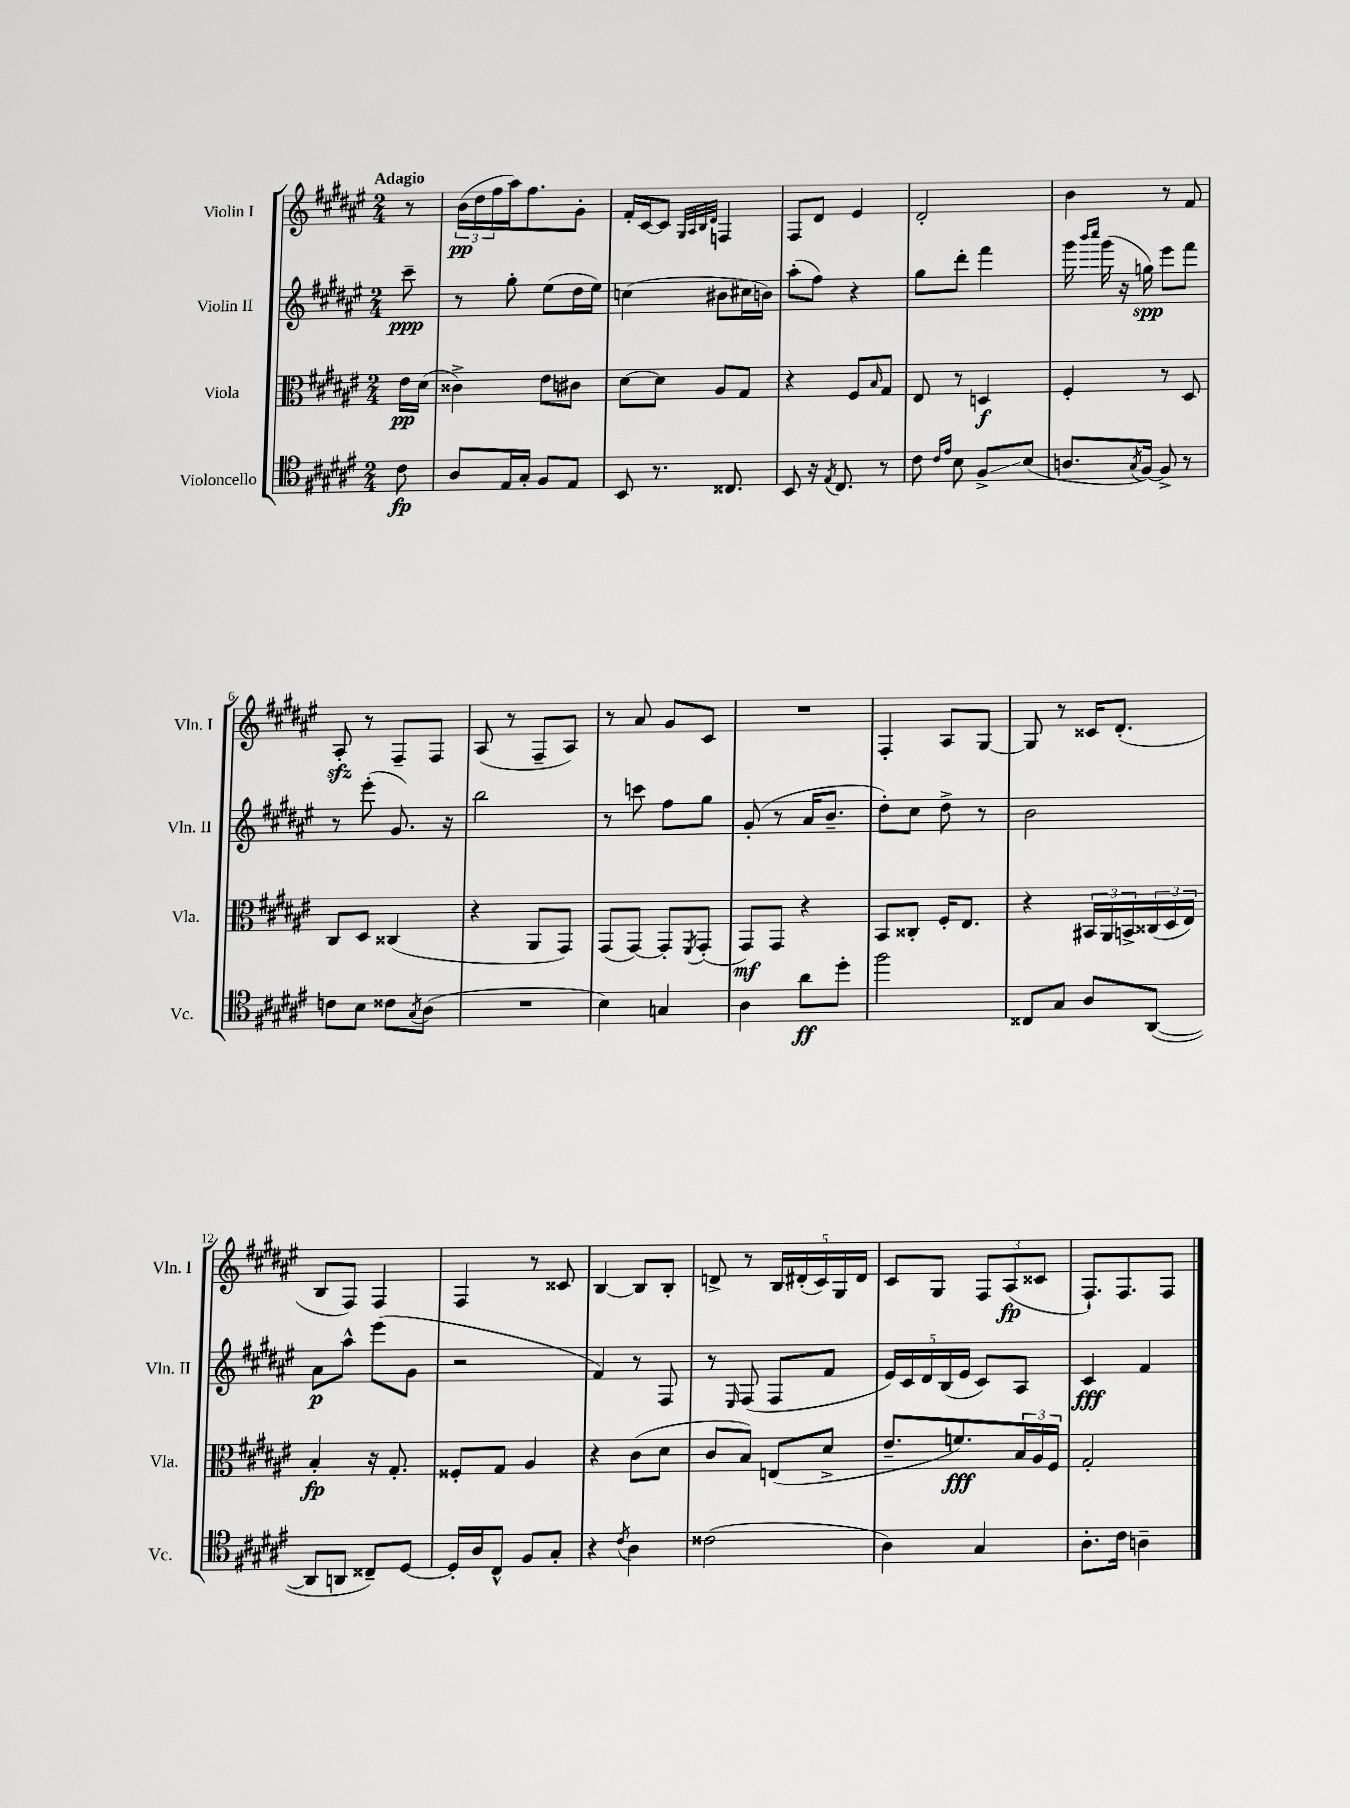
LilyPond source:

<<
\new StaffGroup <<
\new Staff = "s0" \with { instrumentName = "Violin I" shortInstrumentName = "Vln. I" } {
    \clef treble \key fis \major \numericTimeSignature \time 2/4 \partial 8 \tempo "Adagio"
    r8 |
    \tuplet 3/2 { b'16\pp( dis''16 fis''16 } ais''16) fis''8. gis'8-. |
    fis'16-. cis'16~ cis'8 \grace { gis32 ais32 b32 dis'32 } f4 |
    fis8 dis'8 eis'4 |
    dis'2-. |
    b'4 r8 fis'8 |
    ais8-.\sfz r8 fis8-- fis8 |
    ais8( r8 fis8-- ais8) |
    r8 ais'8 gis'8 cis'8 |
    R2 |
    fis4-. ais8 gis8~ |
    gis8 r8 cisis'16 dis'8.-.( |
    b8 fis8) fis4 |
    fis4 r8 cisis'8 |
    b4~ b8 b8-. |
    d'8-> r8 \tuplet 5/4 { b16 dis'16-.( cis'16) gis16 dis'16 } |
    cis'8 gis8 \tuplet 3/2 { fis8 ais8\fp( cisis'8 } |
    fis8.-!) fis8. fis8 \bar "|." |
}
\new Staff = "s1" \with { instrumentName = "Violin II" shortInstrumentName = "Vln. II" } {
    \clef treble \key fis \major \numericTimeSignature \time 2/4 \partial 8
    cis'''8--\ppp |
    r8 gis''8-. eis''8( dis''16 eis''16) |
    c''4( bis'8 cis''16 b'16) |
    ais''8-.( fis''8) r4 |
    gis''8 dis'''8-. fis'''4 |
    gis'''16 \grace { b'''16 cis''''16 } gis'''16( r16 g''16\spp) eis'''8 fis'''8 |
    r8 eis'''8-.( gis'8.) r16 |
    b''2 |
    r8 c'''8 fis''8 gis''8 |
    gis'8-.( r8 ais'16 b'8.-- |
    dis''8-.) cis''8 dis''8-> r8 |
    b'2 |
    ais'8\p ais''8-^ eis'''8( gis'8 |
    r2 |
    fis'4) r8 fis8 |
    r8 \grace { eis16 } fis8( fis8 fis'8 |
    \tuplet 5/4 { eis'16) cis'16 dis'16 b16( eis'16 } cis'8) ais8 |
    cis'4\fff fis'4 \bar "|." |
}
\new Staff = "s2" \with { instrumentName = "Viola" shortInstrumentName = "Vla." } {
    \clef alto \key fis \major \numericTimeSignature \time 2/4 \partial 8
    eis'16\pp dis'16( |
    cisis'4->) eis'8 cis'8 |
    dis'8~ dis'8 ais8 gis8 |
    r4 fis8 \grace { b16 } gis8 |
    eis8 r8 d4\f |
    fis4-. r8 dis8 |
    cis8 dis8 cisis4( |
    r4 ais,8 gis,8) |
    gis,8( gis,8~) gis,8-. \acciaccatura { fis,8 } gis,8-.( |
    gis,8\mf) gis,8 r4 |
    b,8 cisis8-. fis16-. eis8. |
    r4 \tuplet 3/2 { bis,16 ais,16 b,16-> } \tuplet 3/2 { cisis16( dis16 eis16) } |
    b4-.\fp r16 gis8.-. |
    fisis8-. gis8 ais4 |
    r4 cis'8( dis'8 |
    cis'8 b8) e8( dis'8-> |
    eis'8.-- f'8.\fff) \tuplet 3/2 { b16 ais16 fis16 } |
    gis2-. \bar "|." |
}
\new Staff = "s3" \with { instrumentName = "Violoncello" shortInstrumentName = "Vc." } {
    \clef tenor \key fis \major \numericTimeSignature \time 2/4 \partial 8
    cis'8\fp |
    ais8 eis16 gis16-. fis8 eis8 |
    b,8 r8. cisis8. |
    b,8 r16 \acciaccatura { eis8 } cis8. r8 |
    cis'8 \grace { cis'16 eis'16 } b8 fis8->\glissando b8( |
    a8. \acciaccatura { gis8 } fis16~) fis8-> r8 |
    c'8 b8 cisis'8 \acciaccatura { gis8 } ais8( |
    R2 |
    b4) g4 |
    ais4 ais'8\ff dis''8-. |
    fis''2 |
    cisis8 gis8 ais8 ais,8~( |
    ais,8 a,8 cisis8--) dis8~ |
    dis16-. ais16 cis8-^ fis8 gis8-. |
    r4 \acciaccatura { cis'8 } ais4 |
    cisis'2( |
    ais4) gis4 |
    ais8.-. cis'16 a4-- \bar "|." |
}
>>
>>
